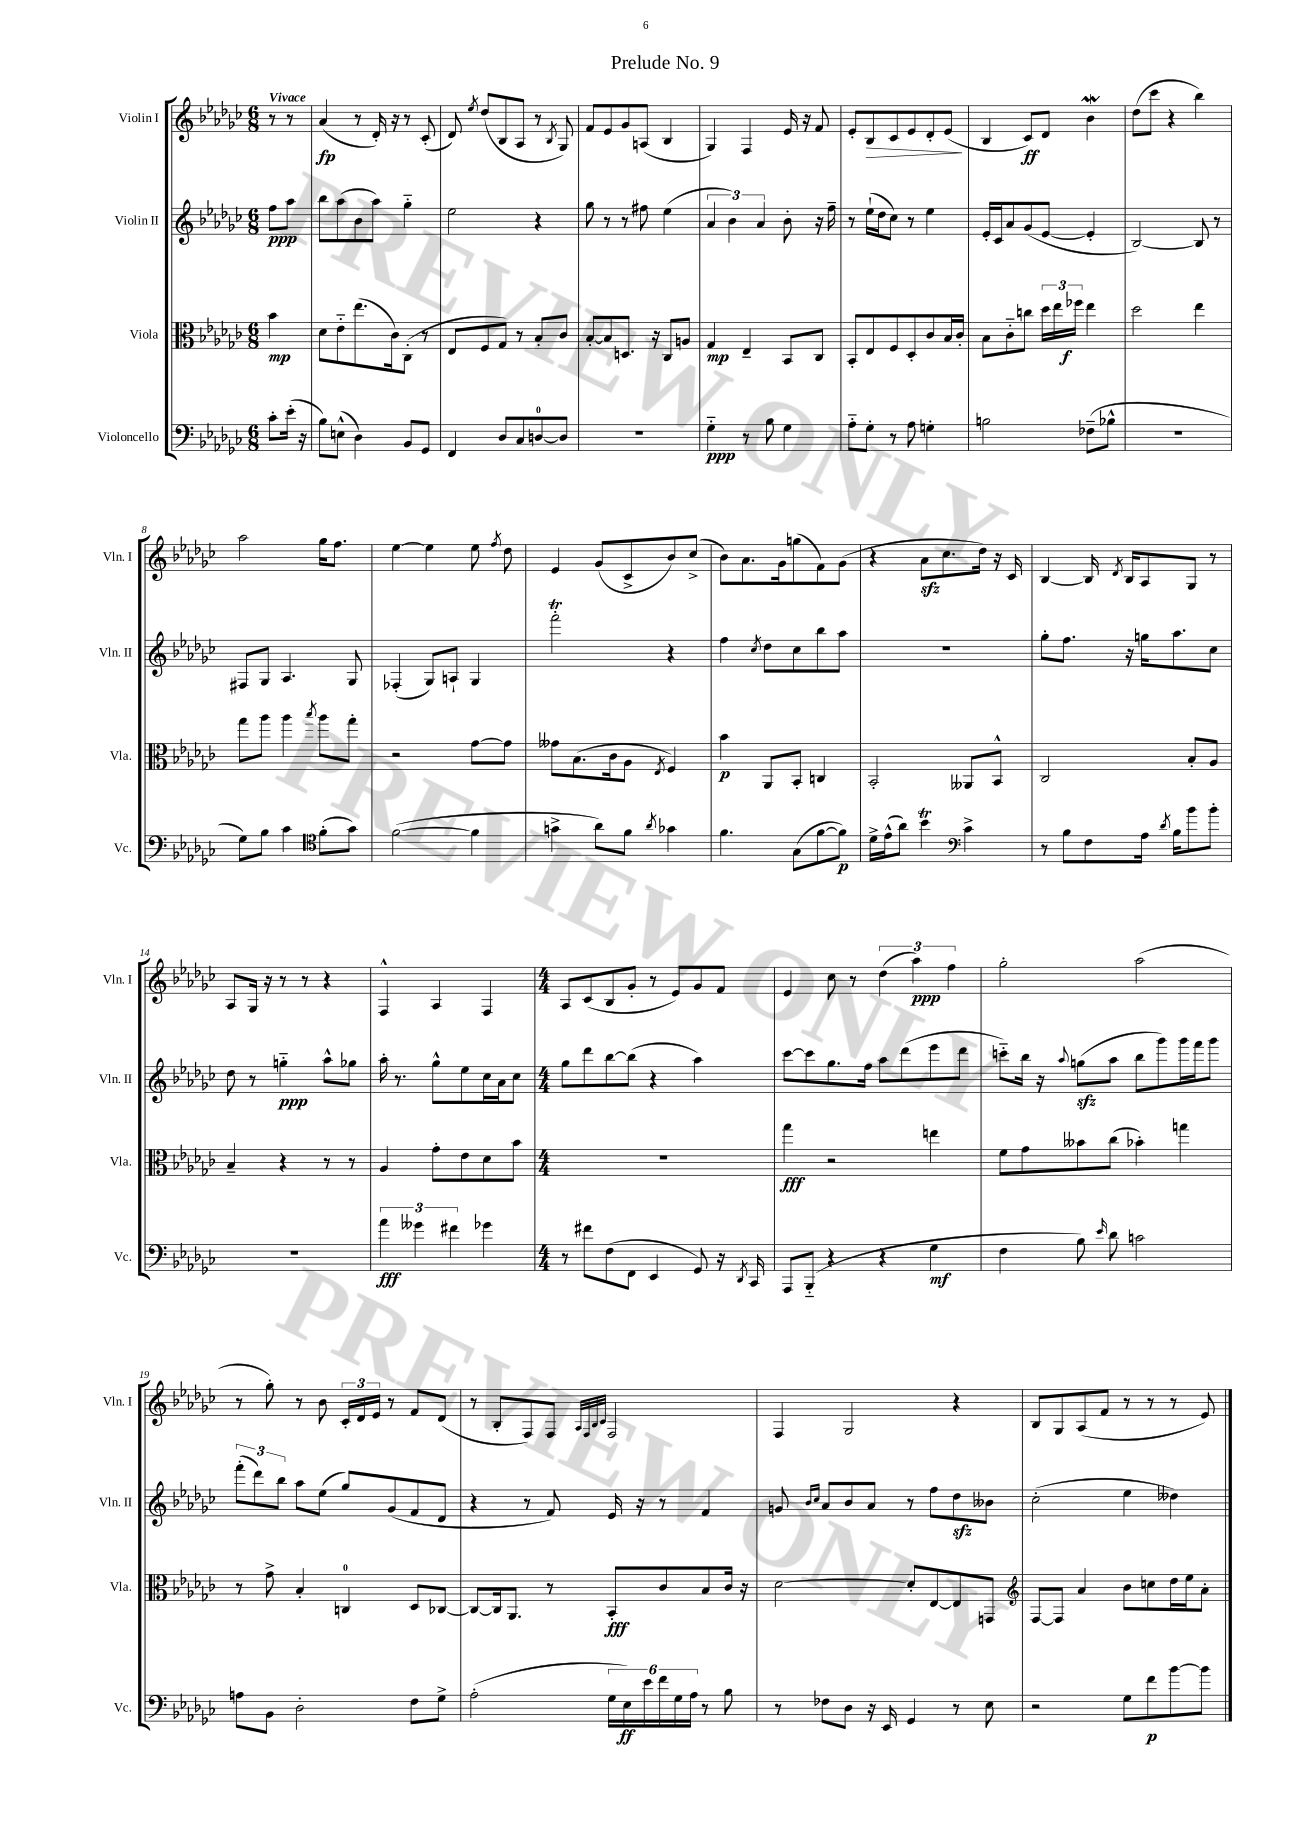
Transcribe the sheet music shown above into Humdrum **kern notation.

**kern	**dynam	**kern	**dynam	**kern	**dynam	**kern	**dynam
*part4	*part4	*part3	*part3	*part2	*part2	*part1	*part1
*staff4	*staff4	*staff3	*staff3	*staff2	*staff2	*staff1	*staff1
*I"Violoncello	*	*I"Viola	*	*I"Violin II	*	*I"Violin I	*
*I'Vc.	*	*I'Vla.	*	*I'Vln. II	*	*I'Vln. I	*
*clefF4	*	*clefC3	*	*clefG2	*	*clefG2	*
*k[b-e-a-d-g-c-]	*	*k[b-e-a-d-g-c-]	*	*k[b-e-a-d-g-c-]	*	*k[b-e-a-d-g-c-]	*
*M6/8	*	*M6/8	*	*M6/8	*	*M6/8	*
=	=	=	=	=	=	=	=
!	!	!	!	!	!	!LO:TX:a:B:t=Vivace	!
8c-'\L	.	4b-\	mp	8ff\L	ppp	8r	.
(16e-'\Jk	.	.	.	8aa-\J	.	8r	.
16r	.	.	.	.	.	.	.
=1	=1	=1	=1	=1	=1	=1	=1
8B-\L)	.	8d-\L	.	8bb-\L	.	(4a-/	fp
(8En^^\J	.	8e-\	.	(8aa-\	.	.	.
4D-\)	.	(8.ee-\	.	8b-\	.	8r	.
.	.	.	.	8aa-\J)	.	16d-'/)	.
.	.	16c-\k)	.	.	.	16r	.
8BB-/L	.	(8C-'\J	.	4gg-\	.	8r	.
8GG-/J	.	8r	.	.	.	(8c-'/	.
=2	=2	=2	=2	=2	=2	=2	=2
4FF/	.	8E-/L	.	2ee-\	.	8d-/)	.
.	.	.	.	.	.	8qee-/	.
.	.	8F/	.	.	.	(8dd-/L	.
8D-/L	.	8G-/J)	.	.	.	8B-/	.
8C-/	.	8r	.	.	.	8A-/J	.
[8Dn/	.	8B-'/L	.	4r	.	8r	.
.	.	.	.	.	.	8qB-/	.
8D/J]	.	8c-/J	.	.	.	8G-/)	.
=3	=3	=3	=3	=3	=3	=3	=3
2.r	.	[8B-'/L	.	8gg-\	.	8f/L	.
.	.	8B-/]	.	8r	.	8e-/	.
.	.	8.Dn/J	.	8r	.	8g-/	.
.	.	.	.	8ff#X\	.	(8An/J	.
.	.	16r	.	.	.	.	.
.	.	8C-/L	.	(4ee-\	.	4B-/	.
.	.	8An/J	.	.	.	.	.
=4	=4	=4	=4	=4	=4	=4	=4
4G-\	ppp	4G-/	mp	6a-/	.	4G-/)	.
.	.	.	.	6b-\)	.	.	.
8r	.	4E-~/	.	.	.	4F/	.
.	.	.	.	6a-/	.	.	.
8B-\	.	.	.	.	.	.	.
4G-\	.	8BB-/L	.	8b-'\	.	16e-/	.
.	.	.	.	.	.	16r	.
.	.	8C-/J	.	16r	.	8f/	.
.	.	.	.	16ff~\	.	.	.
=5	=5	=5	=5	=5	=5	=5	=5
8A-\L	.	8BB-'/L	.	8r	.	8e-'/L	.
!	!	!	!	!	!	!	!LO:HP:b
8G-'\J	.	8E-/	.	(16ee-`\LL	.	8B-/	>
.	.	.	.	16dd-\J	.	.	.
8r	.	8F/	.	8cc-\J)	.	8c-/	.
8A-\	.	8D-'/	.	8r	.	8e-/	.
4Gn'\	.	8c-/	.	4ee-\	.	8d-'/	.
.	.	16B-/L	.	.	.	(8e-/J	.
.	.	16c-'/JJ	.	.	.	.	.
.	.	.	.	.	.	.	]
=6	=6	=6	=6	=6	=6	=6	=6
2Bn\	.	8B-\L	.	16e-'/LL	.	4B-/	.
.	.	.	.	16c-/J	.	.	.
.	.	8c-\	.	8a-/	.	.	.
.	.	8ccn\J	.	(8g-/	.	8c-/L)	ff
.	.	24dd-\LL	.	[8e-/J	.	8d-/J	.
.	.	24ee-\	.	.	.	.	.
.	.	24ff-X\JJ	f	.	.	.	.
(8F-X~\L	.	4ee-\	.	4e-'/]	.	4b-W\	.
8B-X^^\J	.	.	.	.	.	.	.
=7	=7	=7	=7	=7	=7	=7	=7
2.r	.	2dd-\	.	[2B-/)	.	(8dd-\L	.
.	.	.	.	.	.	8ccc-\J	.
.	.	.	.	.	.	4r	.
.	.	4ee-\	.	8B-/]	.	4bb-\)	.
.	.	.	.	8r	.	.	.
!!LO:LB:g=z
=8	=8	=8	=8	=8	=8	=8	=8
8G-\L)	.	8gg-\L	.	8F#X/L	.	2aa-\	.
8B-\J	.	8aa-\J	.	8G-/J	.	.	.
4c-\	.	4aa-\	.	4.A-/	.	.	.
*clefC4	*	*	*	*	*	*	*
.	.	8qbb-/	.	.	.	.	.
(8f'\L	.	8aa-\L	.	.	.	16gg-\KL	.
.	.	.	.	.	.	8.ff\J	.
8g-\J)	.	8gg-'\J	.	8G-/	.	.	.
=9	=9	=9	=9	=9	=9	=9	=9
([2f\	.	2r	.	(4F-X'/	.	[4ee-\	.
.	.	.	.	8G-/L)	.	4ee-\]	.
.	.	.	.	8An`/J	.	.	.
4f\]	.	[8g-\L	.	4G-/	.	8ee-\	.
.	.	.	.	.	.	8qff/	.
.	.	8g-\J]	.	.	.	8dd-\	.
=10	=10	=10	=10	=10	=10	=10	=10
4gn^\	.	8g--X\L	.	2ffft'\	.	4e-/	.
.	.	(8.B-\	.	.	.	.	.
8a-\L)	.	.	.	.	.	(8g-/L	.
.	.	16c-\k	.	.	.	.	.
8f\J	.	8A-\J	.	.	.	8c-^/	.
8qa-/	.	8qE-/	.	.	.	.	.
4g-X\	.	4F/)	.	4r	.	8b-/)	.
.	.	.	.	.	.	(8cc-^/J	.
=11	=11	=11	=11	=11	=11	=11	=11
4.f\	.	4b-\	p	4ff\	.	8b-\L)	.
.	.	.	.	.	.	8.a-\	.
.	.	.	.	8qcc-/	.	.	.
.	.	8AA-/L	.	8dd-\L	.	.	.
.	.	.	.	.	.	16g-\k	.
(8G-\L	.	8BB-'/J	.	8cc-\	.	(8ggn\	.
[8f\	.	4Cn/	.	8bb-\	.	8f\)	.
8f\J])	p	.	.	8aa-\J	.	(8g-\J	.
=12	=12	=12	=12	=12	=12	=12	=12
16d-^\LL	.	2BB-'/	.	2.r	.	4r	.
(16e-^^\J	.	.	.	.	.	.	.
8a-\J)	.	.	.	.	.	.	.
4b-t\	.	.	.	.	.	8a-zz\L	.
.	.	.	.	.	.	8.cc-\	.
*clefF4	*	*	*	*	*	*	*
4c-^\	.	8AA--X/L	.	.	.	.	.
.	.	.	.	.	.	16dd-\Jk)	.
.	.	8BB-^^/J	.	.	.	16r	.
.	.	.	.	.	.	16c-/	.
=13	=13	=13	=13	=13	=13	=13	=13
8r	.	2C-/	.	8gg-'\L	.	[4B-/	.
8B-\L	.	.	.	8.ff\J	.	.	.
8F\	.	.	.	.	.	16B-/]	.
.	.	.	.	.	.	8qd-/	.
.	.	.	.	16r	.	16B-/KL	.
16A-\Jk	.	.	.	16ggn\KL	.	8A-/	.
8qd-/	.	.	.	.	.	.	.
16B-\KL	.	.	.	8.aa-\	.	.	.
8b-\	.	8B-'/L	.	.	.	8G-/J	.
8b-'\J	.	8A-/J	.	8cc-\J	.	8r	.
!!LO:LB:g=z
=14	=14	=14	=14	=14	=14	=14	=14
2.r	.	4B-~/	.	8dd-\	.	8A-/L	.
.	.	.	.	8r	.	16G-/Jk	.
.	.	.	.	.	.	16r	.
.	.	4r	.	4ggn\	ppp	8r	.
.	.	.	.	.	.	8r	.
.	.	8r	.	8aa-^^\L	.	4r	.
.	.	8r	.	8gg-X\J	.	.	.
=15	=15	=15	=15	=15	=15	=15	=15
6a-\	fff	4A-/	.	16aa-'\	.	4F^^/	.
.	.	.	.	8.r	.	.	.
6g--X\	.	.	.	.	.	.	.
.	.	8g-'\L	.	8gg-^^\L	.	4A-/	.
6f#X\	.	.	.	.	.	.	.
.	.	8e-\	.	8ee-\	.	.	.
4g-X\	.	8d-\	.	16cc-\L	.	4F/	.
.	.	.	.	16a-\J	.	.	.
.	.	8b-\J	.	8cc-\J	.	.	.
=16	=16	=16	=16	=16	=16	=16	=16
*M4/4	*	*M4/4	*	*M4/4	*	*M4/4	*
8r	.	1r	.	8gg-\L	.	8A-/L	.
8f#X\L	.	.	.	8ddd-\	.	(8c-/	.
(8F\	.	.	.	[8bb-\	.	8B-/	.
8FF\J	.	.	.	(8bb-\J]	.	8g-'/J	.
4EE-/	.	.	.	4r	.	8r	.
.	.	.	.	.	.	8e-/L)	.
8GG-/)	.	.	.	4aa-\)	.	8g-/	.
16r	.	.	.	.	.	8f/J	.
8qDD-/	.	.	.	.	.	.	.
16CC-/	.	.	.	.	.	.	.
=17	=17	=17	=17	=17	=17	=17	=17
8AAA-/L	.	4gg-\	fff	[8ccc-\L	.	4e-/	.
(8BBB-/J	.	.	.	8ccc-\]	.	.	.
4r	.	2r	.	8.gg-\	.	8cc-\	.
.	.	.	.	.	.	8r	.
.	.	.	.	16ff\Jk	.	.	.
4r	.	.	.	8aa-\L	.	(6dd-\	.
.	.	.	.	(8ddd-\	.	.	.
.	.	.	.	.	.	6aa-\)	ppp
4G-\	mf	4een\	.	8eee-\	.	.	.
.	.	.	.	.	.	6ff\	.
.	.	.	.	8ddd-\J	.	.	.
=18	=18	=18	=18	=18	=18	=18	=18
4F\	.	8f\L	.	8cccn\L)	.	2gg-'\	.
.	.	8g-\	.	16bb-\Jk	.	.	.
.	.	.	.	16r	.	.	.
.	.	.	.	8qqaa-/	.	.	.
8B-\)	.	8b--X\	.	(8ggnzz\L	.	.	.
16qqe-/	.	.	.	.	.	.	.
8d-\	.	(8cc-\J	.	8aa-\J	.	.	.
2cn\	.	4b-X'\)	.	8bb-\L	.	(2aa-\	.
.	.	.	.	8ggg-\)	.	.	.
.	.	4ggn\	.	16ggg-\L	.	.	.
.	.	.	.	16fff\J	.	.	.
.	.	.	.	8ggg-\J	.	.	.
!!LO:LB:g=z
=19	=19	=19	=19	=19	=19	=19	=19
8An\L	.	8r	.	(12fff'\L	.	8r	.
.	.	.	.	12ddd-\)	.	.	.
8BB-\J	.	8g-^\	.	.	.	8gg-'\)	.
.	.	.	.	12bb-\J	.	.	.
2D-'\	.	4B-'/	.	8aa-\L	.	8r	.
.	.	.	.	(8ee-\J	.	8b-\	.
.	.	4Cn/	.	8gg-/L)	.	24c-'/LL	.
.	.	.	.	.	.	24d-/	.
.	.	.	.	.	.	24e-/JJ	.
.	.	.	.	(8g-/	.	8r	.
8F\L	.	8D-/L	.	8f/	.	8f/L	.
8G-^\J	.	[8C-X/J	.	8d-/J	.	(8d-/J	.
=20	=20	=20	=20	=20	=20	=20	=20
(2A-'\	.	8C-/L_	.	4r	.	8r	.
.	.	16C-/k]	.	.	.	8B-'/L	.
.	.	8.AA-/J	.	.	.	.	.
.	.	.	.	8r	.	8F/)	.
.	.	8r	.	8f/)	.	8F/J	.
.	.	.	.	.	.	32qqA-/LLL	.
.	.	.	.	.	.	32qqF/	.
.	.	.	.	.	.	32qqB-/	.
.	.	.	.	.	.	32qqc-/JJJ	.
24G-\LL	.	8BB-'/L	fff	16e-/	.	2F/	.
24E-\)	ff	.	.	.	.	.	.
.	.	.	.	16r	.	.	.
24e-\	.	.	.	.	.	.	.
24f\	.	8c-/	.	8r	.	.	.
24G-\	.	.	.	.	.	.	.
24A-\JJ	.	.	.	.	.	.	.
8r	.	8B-/	.	4f/	.	.	.
8B-\	.	16c-/Jk	.	.	.	.	.
.	.	16r	.	.	.	.	.
=21	=21	=21	=21	=21	=21	=21	=21
8r	.	[2d-\	.	8gn/	.	4F/	.
.	.	.	.	16qqb-/LL	.	.	.
.	.	.	.	16qqcc-/JJ	.	.	.
8F-X\L	.	.	.	8a-/L	.	.	.
8D-\J	.	.	.	8b-/	.	2G-/	.
16r	.	.	.	8a-/J	.	.	.
16EE-/	.	.	.	.	.	.	.
4GG-/	.	8d-'/L]	.	8r	.	.	.
.	.	[8E-/	.	8ff\L	.	.	.
8r	.	8E-/]	.	8dd-zz\	.	4r	.
8E-\	.	8GGn/J	.	8b--X\J	.	.	.
=22	=22	=22	=22	=22	=22	=22	=22
*	*	*clefG2	*	*	*	*	*
2r	.	[8F/L	.	(2cc-'\	.	8B-/L	.
.	.	8F/J]	.	.	.	8G-/	.
.	.	4a-/	.	.	.	(8A-/	.
.	.	.	.	.	.	8f/J	.
8G-\L	.	8b-\L	.	4ee-\	.	8r	.
8f\	p	8ccn\	.	.	.	8r	.
[8b-\	.	16dd-\L	.	4dd--X\)	.	8r	.
.	.	16ee-\J	.	.	.	.	.
8b-\J]	.	8a-'\J	.	.	.	8e-/)	.
==	==	==	==	==	==	==	==
*-	*-	*-	*-	*-	*-	*-	*-
